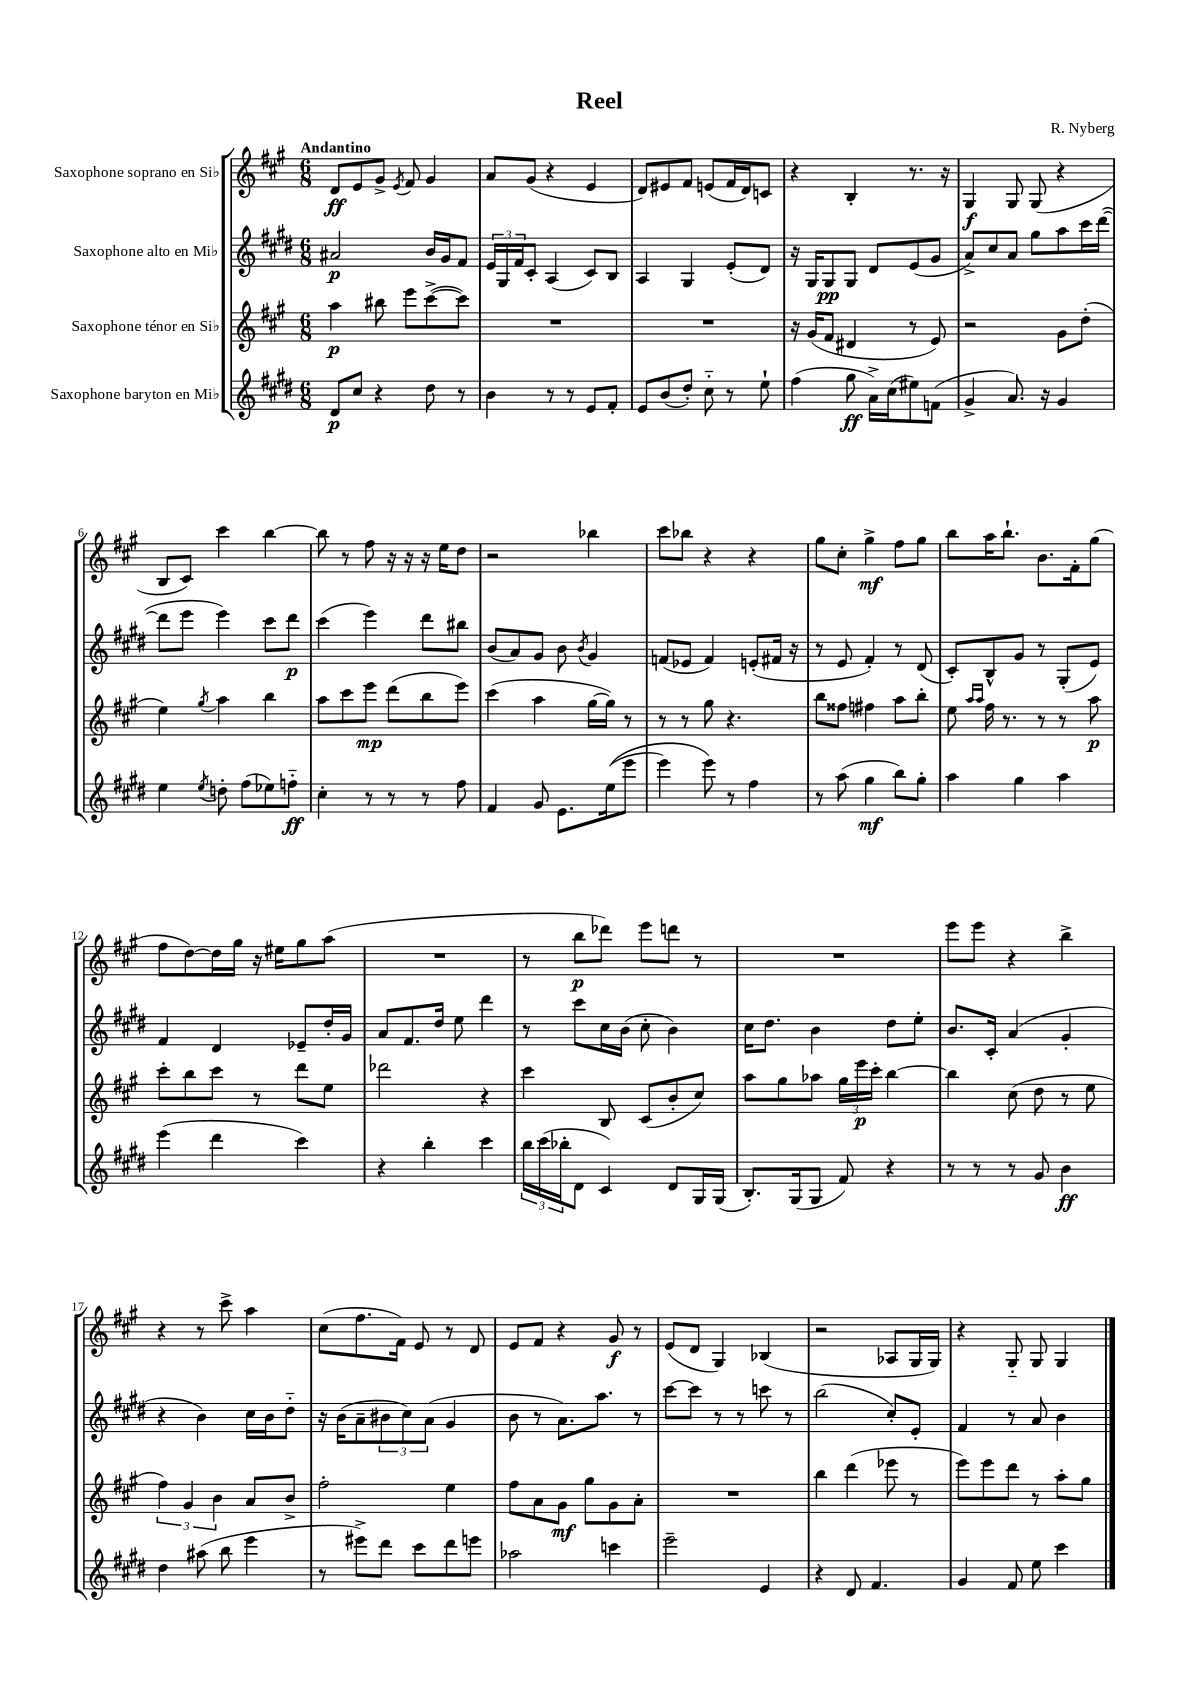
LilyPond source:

\header { title = "Reel" composer = "R. Nyberg" }
<<
\new StaffGroup <<
\new Staff = "s0" \with { instrumentName = "Saxophone soprano en Sib" } {
    \clef treble \key a \major \numericTimeSignature \time 6/8 \tempo "Andantino"
    d'8\ff e'8 gis'8-> \acciaccatura { e'8 } fis'8 gis'4 |
    a'8 gis'8( r4 e'4 |
    d'8) eis'8 fis'8 e'8( fis'16 d'16) c'8 |
    r4 b4-. r8. r16 |
    gis4\f gis8 gis8( r4 |
    b8 cis'8) cis'''4 b''4~ |
    b''8 r8 fis''8 r16 r16 r16 e''16 d''8 |
    r2 bes''4 |
    cis'''8 bes''8 r4 r4 |
    gis''8 cis''8-. gis''4->\mf fis''8 gis''8 |
    b''8 a''16 b''8.-! b'8. fis'16-. gis''8( |
    fis''8 d''8~) d''16 gis''16 r16 eis''16 gis''8 a''8( |
    R2. |
    r8 b''8\p des'''8) e'''8 d'''8 r8 |
    R2. |
    e'''8 e'''8 r4 b''4-> |
    r4 r8 cis'''8-> a''4 |
    cis''8( fis''8. fis'16) e'8 r8 d'8 |
    e'8 fis'8 r4 gis'8\f r8 |
    e'8( d'8 gis4) bes4( |
    r2 aes8 gis16 gis16) |
    r4 gis8-_ gis8 gis4 \bar "|." |
}
\new Staff = "s1" \with { instrumentName = "Saxophone alto en Mib" } {
    \clef treble \key e \major \numericTimeSignature \time 6/8
    ais'2\p b'16 gis'16 fis'8 |
    \tuplet 3/2 { e'16 gis16 fis'16 } cis'8-. a4( cis'8) b8 |
    a4 gis4 e'8-.( dis'8) |
    r16 gis16 gis8\pp gis8 dis'8 e'8( gis'8 |
    a'8->) cis''8 a'8 gis''8 a''8 cis'''16 dis'''16~( |
    dis'''8 e'''8 e'''4) cis'''8 dis'''8\p |
    cis'''4( e'''4) dis'''8 bis''8 |
    b'8( a'8) gis'8 b'8 \acciaccatura { b'8 } gis'4 |
    f'8( ees'8 f'4) e'8-.( fis'16 r16 |
    r8 e'8 fis'4-.) r8 dis'8( |
    cis'8-.) b8-^ gis'8 r8 gis8-.( e'8) |
    fis'4 dis'4 ees'8-- dis''16-. gis'16 |
    a'8 fis'8. dis''16 e''8 dis'''4 |
    r8 cis'''8 cis''16 b'16( cis''8-. b'4) |
    cis''16 dis''8. b'4 dis''8 e''8-. |
    b'8. cis'16-. a'4( gis'4-. |
    r4 b'4) cis''16 b'16 dis''8-_ |
    r16 b'16( a'8-- \tuplet 3/2 { bis'8 cis''8) a'8( } gis'4 |
    b'8 r8 a'8.) a''8. r8 |
    cis'''8~ cis'''8 r8 r8 c'''8 r8 |
    b''2( cis''8-.) e'8-. |
    fis'4 r8 a'8 b'4 \bar "|." |
}
\new Staff = "s2" \with { instrumentName = "Saxophone ténor en Sib" } {
    \clef treble \key a \major \numericTimeSignature \time 6/8
    a''4\p bis''8 e'''8 cis'''8~->( cis'''8) |
    R2. |
    R2. |
    r16 gis'16( fis'8 dis'4 r8 e'8) |
    r2 gis'8 d''8-.( |
    e''4) \acciaccatura { gis''8 } a''4 b''4 |
    a''8 cis'''8 e'''8\mp d'''8( b''8 e'''8) |
    cis'''4( a''4 gis''16~ gis''16) r8 |
    r8 r8 gis''8 r4. |
    b''8 fisis''8 fis''4 a''8 b''8-. |
    e''8 \grace { a''16 a''16 } fis''16 r8. r8 r8 a''8\p |
    cis'''8-. b''8 cis'''8 r8 d'''8 e''8 |
    des'''2 r4 |
    cis'''4 b8 cis'8( b'8-. cis''8) |
    a''8 gis''8 aes''8 \tuplet 3/2 { gis''16 e'''16\p cis'''16-. } b''4~ |
    b''4 cis''8( d''8 r8 e''8 |
    \tuplet 3/2 { fis''4) gis'4 b'4 } a'8 b'8-> |
    fis''2-. e''4 |
    fis''8 a'8 gis'8\mf gis''8 gis'8 a'8-. |
    R2. |
    b''4 d'''4( ees'''8 r8 |
    e'''8) e'''8 d'''8 r8 a''8-. gis''8 \bar "|." |
}
\new Staff = "s3" \with { instrumentName = "Saxophone baryton en Mib" } {
    \clef treble \key e \major \numericTimeSignature \time 6/8
    dis'8\p cis''8 r4 dis''8 r8 |
    b'4 r8 r8 e'8 fis'8-. |
    e'8 b'8( dis''8-.) cis''8-_ r8 e''8-! |
    fis''4( gis''8\ff a'16->) cis''16( eis''8) f'8( |
    gis'4-> a'8.) r16 gis'4 |
    e''4 \acciaccatura { e''8 } d''8-. fis''8( ees''8) f''8-_\ff |
    cis''4-. r8 r8 r8 fis''8 |
    fis'4 gis'8 e'8. e''16(\( e'''8 |
    e'''4) e'''8\) r8 fis''4 |
    r8 a''8( gis''4\mf b''8) gis''8-. |
    a''4 gis''4 a''4 |
    e'''4( dis'''4 cis'''4) |
    r4 b''4-. cis'''4 |
    \tuplet 3/2 { b''16 cis'''16( bes''16-. } dis'8 cis'4) dis'8 gis16 gis16( |
    b8.-.) gis16( gis8 fis'8) r4 |
    r8 r8 r8 gis'8 b'4\ff |
    dis''4 ais''8( b''8 e'''4 |
    r8 eis'''8->) dis'''8 cis'''8 dis'''8 e'''8 |
    aes''2 c'''4 |
    e'''2-- e'4 |
    r4 dis'8 fis'4. |
    gis'4 fis'8 e''8 cis'''4 \bar "|." |
}
>>
>>
